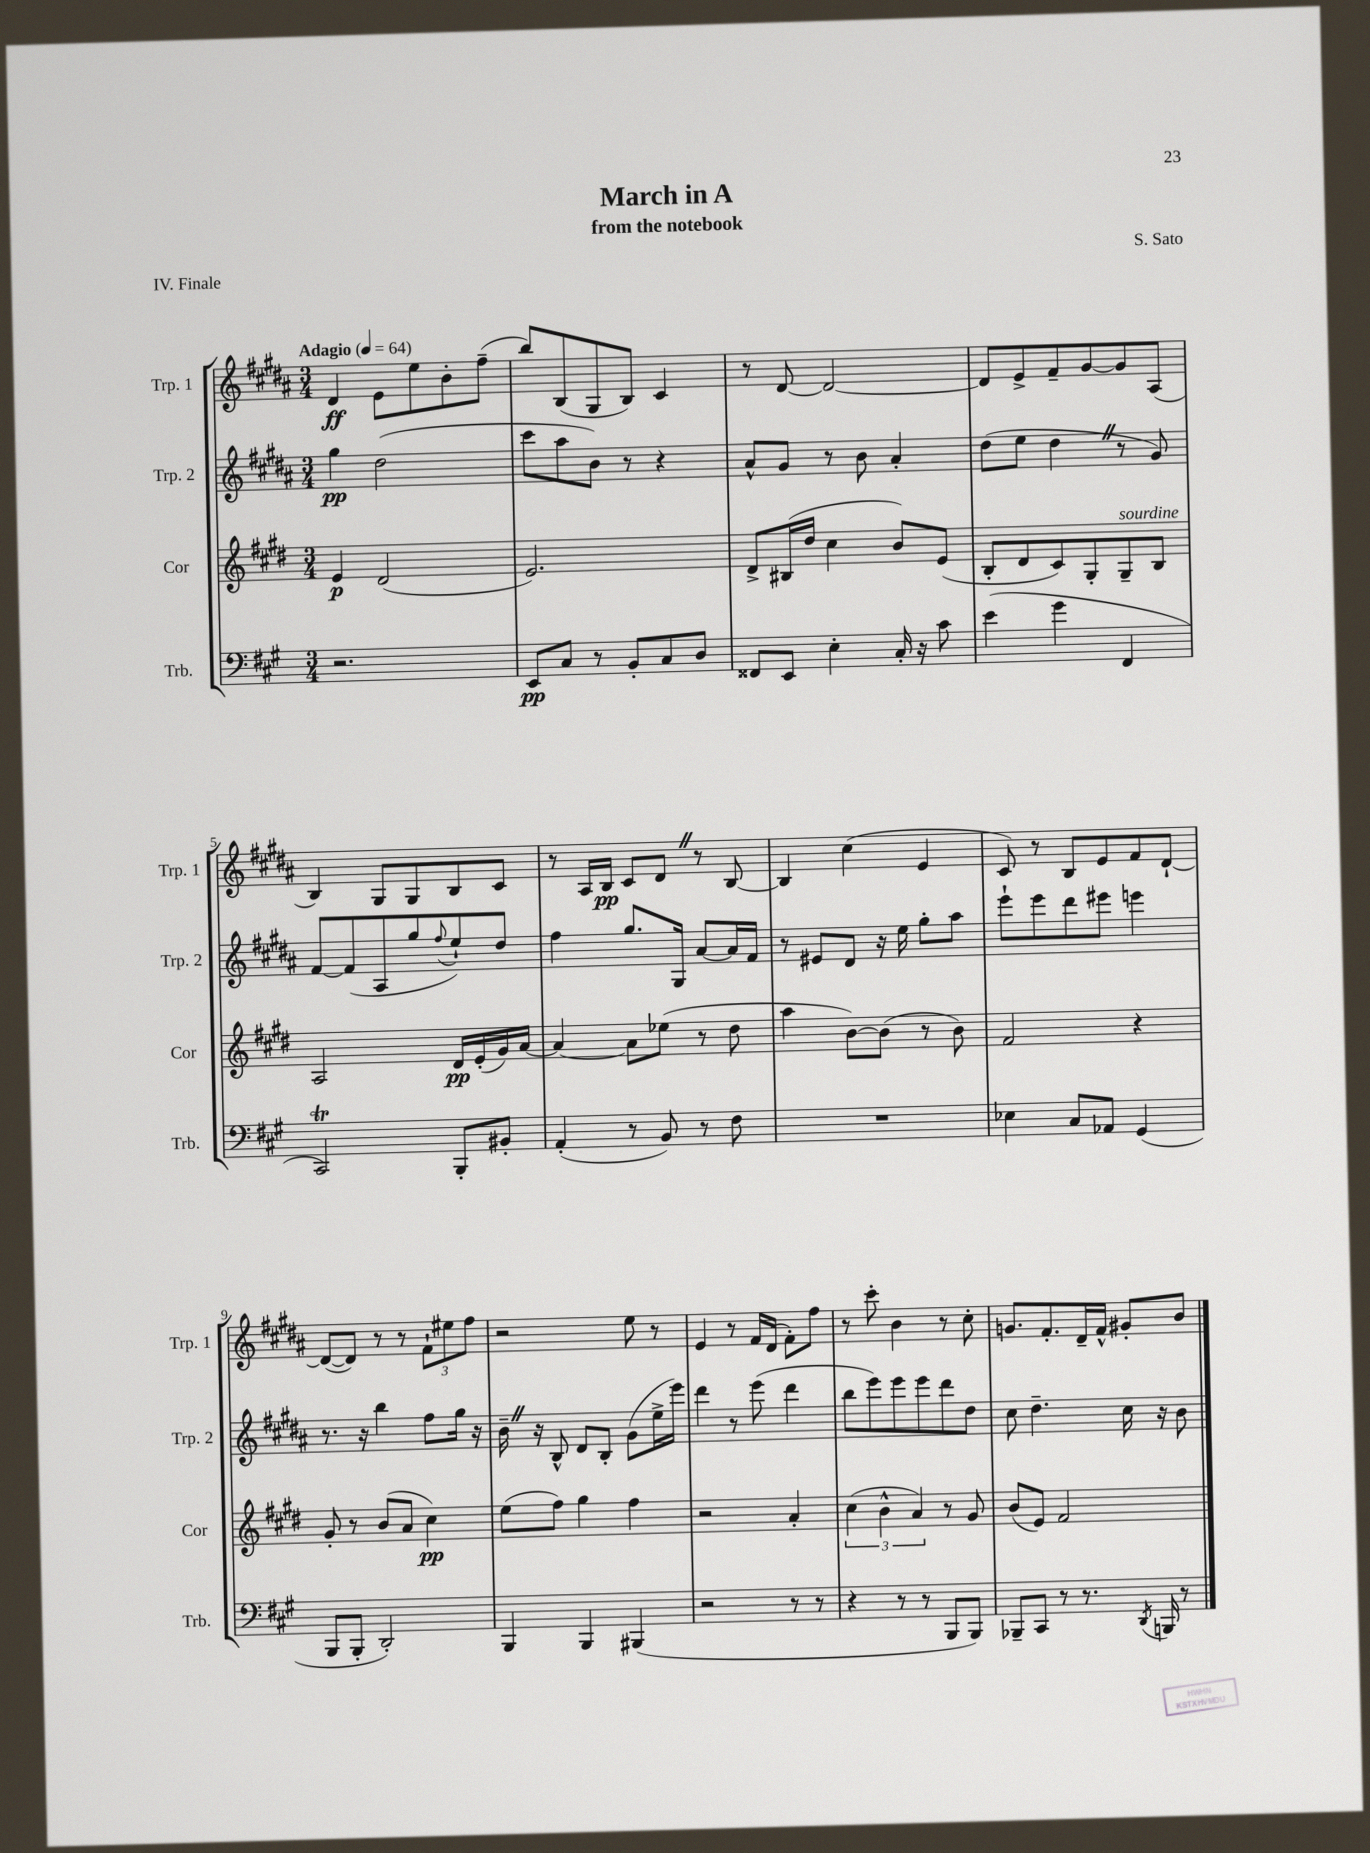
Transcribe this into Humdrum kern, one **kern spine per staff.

**kern	**kern	**kern	**kern
*staff4	*staff3	*staff2	*staff1
*clefF4	*clefG2	*clefG2	*clefG2
*k[f#c#g#]	*k[f#c#g#d#]	*k[f#c#g#d#a#]	*k[f#c#g#d#a#]
*M3/4	*M3/4	*M3/4	*M3/4
*MM64	*MM64	*MM64	*MM64
2.r	4e	4gg#	4d#
.	(2d#	(2dd#	8e
.	.	.	8ee
.	.	.	8b'
.	.	.	(8ff#~
=	=	=	=
8EE	2.e)	8ccc#	8bb)
8C#	.	8aa#	(8B
8r	.	8b)	8G#
8BB'	.	8r	8B)
8C#	.	4r	4c#
8D	.	.	.
=	=	=	=
8FF##	8d#^	8a#^^	8r
8EE	(16B#	8g#	[8d#
.	16dd#	.	.
4E'	4cc#	8r	2d#_
.	.	8b	.
16C#'	8b)	4a#'	.
16r	.	.	.
8c#	(8e	.	.
=	=	=	=
(4e	8B'	(8dd#	8d#]
.	8d#	8ee	8e^
4g#	8c#)	4dd#	8f#~
.	8G#'	.	[8g#
4FF#	8G#~	8r	8g#]
.	8B	8g#)	(8A#
=	=	=	=
2CC#)	2A	[8f#	4B)
.	.	(8f#]	.
.	.	8A#	8G#
.	.	8gg#	8G#
.	.	8qqff#	.
8BBB'	16d#	8ee`)	8B
.	(16e'	.	.
8BB#'	16g#)	8dd#	8c#
.	[16a	.	.
=	=	=	=
(4AA'	4a_	4ff#	8r
.	.	.	16A#
.	.	.	16B
8r	8a]	8.gg#	8c#
8BB)	(8ee-	.	8d#
.	.	16G#	.
8r	8r	[8a#	8r
8F#	8dd#	16a#]	[8B
.	.	16f#	.
=	=	=	=
2.r	4aa	8r	4B]
.	.	8e#	.
.	[8b)	8d#	(4cc#
.	(8b]	16r	.
.	.	16ee	.
.	8r	8gg#'	4e
.	8b)	8aa#	.
=	=	=	=
4E-	2f#	8eee`	8c#)
.	.	8eee	8r
8C#	.	8ddd#	8B
8AA-	.	8eee#	8e
(4GG#	4r	4eee	8f#
.	.	.	[8d#`
=	=	=	=
8BBB	8g#'	8.r	(8d#_
8BBB'	8r	.	8d#])
.	.	16r	.
2DD')	(8b	4bb	8r
.	8a	.	8r
.	4cc#)	8ff#	12f#`
.	.	.	12ee#
.	.	16gg#	.
.	.	.	12ff#
.	.	16r	.
=	=	=	=
4BBB	(8ee	16b~	2r
.	.	16r	.
.	8ff#)	8B^^	.
4BBB	4gg#	8d#	.
.	.	8B'	.
(4BBB#	4ff#	(8g#	8ee
.	.	16ee^	8r
.	.	16eee)	.
=	=	=	=
2r	2r	4ddd#	4e
.	.	8r	8r
.	.	(8eee	16f#
.	.	.	(16d#
8r	4a'	4ddd#	8f#')
8r	.	.	8ff#
=	=	=	=
4r	(6cc#	8bb	8r
.	.	8eee)	8ccc#'
.	6b^^	.	.
8r	.	8eee	4b
.	6a)	.	.
8r	.	8eee	.
8BBB	8r	8ddd#	8r
8BBB)	8g#	8dd#	8cc#'
=	=	=	=
8BBB-~	(8b	8cc#	8.g
8CC#	8e)	4.dd#~	.
.	.	.	8.f#'
8r	2f#	.	.
8.r	.	.	16d#~
.	.	.	16f#^^
.	.	16cc#	8g#'
8qDD	.	.	.
16BBB	.	16r	.
8r	.	8b	8b
==	==	==	==
*-	*-	*-	*-
